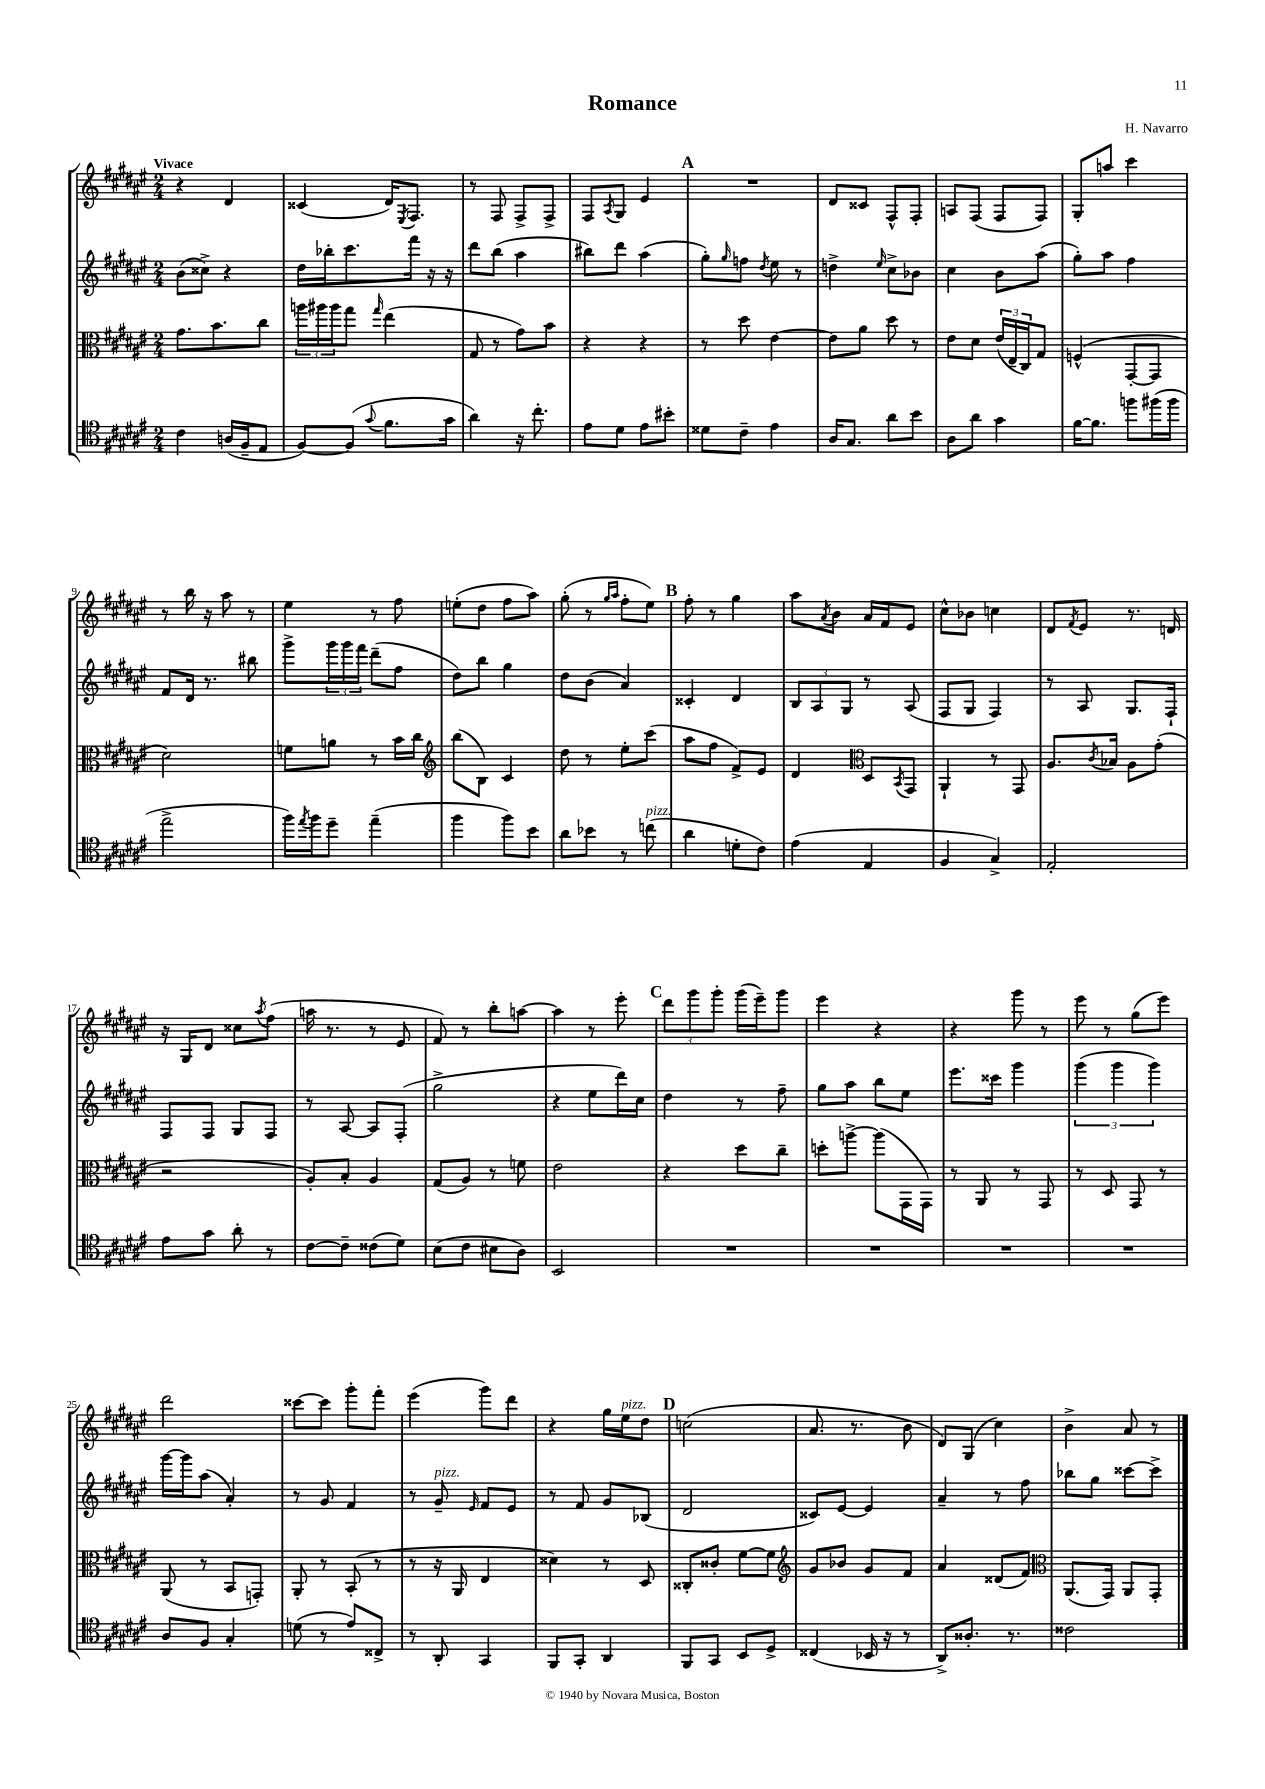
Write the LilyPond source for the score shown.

\header { title = "Romance" composer = "H. Navarro" }
<<
\new StaffGroup <<
\new Staff = "s0" {
    \clef treble \key fis \major \numericTimeSignature \time 2/4 \tempo "Vivace"
    r4 dis'4 |
    cisis'4( dis'16) \acciaccatura { eis8 } fis8. |
    r8 fis8 fis8-> fis8-> |
    fis8 \acciaccatura { ais8 } gis8 eis'4 |
    \mark \markup { \bold "A" } R2 |
    dis'8 cisis'8 fis8-^ fis8-. |
    a8 fis8( fis8 fis8) |
    gis8-. a''8 cis'''4 |
    r8 b''16 r16 ais''8 r8 |
    eis''4 r8 fis''8 |
    e''8-.( dis''8 fis''8 ais''8) |
    gis''8-.( r8 \grace { gis''16 ais''16 } fis''8-. eis''8) |
    \mark \markup { \bold "B" } fis''8-. r8 gis''4 |
    ais''8 \acciaccatura { ais'8 } b'8 ais'16 fis'16 eis'8 |
    cis''8-^ bes'8 c''4 |
    dis'8 \acciaccatura { fis'8 } eis'8 r8. d'16 |
    r16 gis16 dis'8 cisis''8 \acciaccatura { ais''8 } fis''8( |
    a''16 r8. r8 eis'8 |
    fis'8) r8 b''8-. a''8~ |
    a''4 r8 eis'''8-. |
    \mark \markup { \bold "C" } \tuplet 3/2 { dis'''8 gis'''8 gis'''8-. } gis'''16( eis'''16--) gis'''8 |
    eis'''4 r4 |
    r4 gis'''8 r8 |
    eis'''8 r8 gis''8( eis'''8) |
    dis'''2 |
    cisis'''8~ cisis'''8 gis'''8-. fis'''8-. |
    eis'''4( gis'''8) dis'''8 |
    r4 gis''16 eis''16^\markup { \italic "pizz." } dis''8 |
    \mark \markup { \bold "D" } c''2( |
    ais'8. r8. b'8 |
    dis'8) gis8( cis''4) |
    b'4-> ais'8 r8 \bar "|." |
}
\new Staff = "s1" {
    \clef treble \key fis \major \numericTimeSignature \time 2/4
    b'8( cisis''8->) r4 |
    dis''16 bes''16-. cis'''8. fis'''16 r16 r16 |
    dis'''8 b''8( ais''4 |
    bis''8) dis'''8 ais''4( |
    \mark \markup { \bold "A" } gis''8-.) \grace { gis''16 } f''8 \acciaccatura { dis''8 } eis''8 r8 |
    d''4-> \grace { eis''16 } cis''8-> bes'8 |
    cis''4 b'8 ais''8( |
    gis''8-.) ais''8 fis''4 |
    fis'8 dis'16 r8. bis''8 |
    gis'''8-> \tuplet 3/2 { gis'''16 gis'''16 fis'''16 } dis'''8--( fis''8 |
    dis''8) b''8 gis''4 |
    dis''8 b'8( ais'4) |
    \mark \markup { \bold "B" } cisis'4-. dis'4 |
    \tuplet 3/2 { b8 ais8 gis8 } r8 ais8( |
    fis8 gis8 fis4) |
    r8 ais8 gis8. fis16-! |
    fis8 fis8 gis8 fis8 |
    r8 ais8~ ais8 fis8-.( |
    gis''2-> |
    r4 eis''8 dis'''16) cis''16 |
    \mark \markup { \bold "C" } dis''4 r8 fis''8-- |
    gis''8 ais''8 b''8 eis''8 |
    eis'''8. cisis'''16 gis'''4 |
    \tuplet 3/2 { gis'''4( gis'''4 gis'''4) } |
    gis'''16~ gis'''16 ais''8( ais'4-.) |
    r8 gis'8 fis'4 |
    r8 gis'8--^\markup { \italic "pizz." } \grace { eis'16 } fis'8 eis'8 |
    r8 fis'8 gis'8 bes8( |
    \mark \markup { \bold "D" } dis'2 |
    cisis'8) eis'8~ eis'4 |
    ais'4-- r8 fis''8 |
    bes''8 gis''8 cisis'''8~ cisis'''8-> \bar "|." |
}
\new Staff = "s2" {
    \clef alto \key fis \major \numericTimeSignature \time 2/4
    gis'8. b'8. cis''8 |
    \tuplet 3/2 { a''16 ais''16 ais''16 } gis''8 \grace { gis''16 } eis''4( |
    gis8 r8 gis'8) b'8 |
    r4 r4 |
    \mark \markup { \bold "A" } r8 dis''8 eis'4~ |
    eis'8 ais'8 dis''8 r8 |
    eis'8 dis'8 \tuplet 3/2 { eis'16( eis16-- cis16) } gis8 |
    f4-^( gis,8~-. gis,8 |
    dis'2) |
    f'8 a'8 r8 b'16 cis''16 |
    \clef treble b''8( b8) cis'4 |
    dis''8 r8 eis''8-. cis'''8( |
    \mark \markup { \bold "B" } ais''8 fis''8 fis'8->) eis'8 |
    dis'4 \clef alto dis8 \acciaccatura { b,8 } gis,8 |
    ais,4-! r8 gis,8 |
    ais8. \acciaccatura { cis'8 } bes16 ais8 gis'8-.( |
    r2 |
    ais8-.) b8-. ais4 |
    gis8( ais8) r8 f'8 |
    eis'2 |
    \mark \markup { \bold "C" } r4 dis''8 cis''8-- |
    d''8-. a''8~-> a''8( gis,16 gis,16) |
    r8 ais,8 r8 gis,8 |
    r8 dis8 gis,8 r8 |
    ais,8( r8 b,8 g,8-.) |
    ais,8-. r8 b,8-.( r8 |
    r8 r16 ais,16 eis4 |
    disis'4) r8 dis8 |
    \mark \markup { \bold "D" } cisis8-. cisis'8-. fis'8~ fis'8 |
    \clef treble gis'8 bes'8 gis'8 fis'8 |
    ais'4 disis'8( fis'8) |
    \clef alto ais,8.( gis,16) ais,8 gis,8-. \bar "|." |
}
\new Staff = "s3" {
    \clef tenor \key fis \major \numericTimeSignature \time 2/4
    cis'4 a16( fis16-- eis8 |
    fis8~) fis8( \appoggiatura { gis'8 } fis'8. gis'16 |
    ais'4) r16 cis''8.-. |
    eis'8 dis'8 eis'8 bis'8-. |
    \mark \markup { \bold "A" } disis'8 cis'8-- eis'4 |
    ais16 gis8. ais'8 b'8 |
    ais8 ais'8 gis'4 |
    fis'16~ fis'8. f''8 fis''16( fis''16 |
    eis''2-> |
    fis''16) \acciaccatura { eis''8 } fis''16 dis''8-- eis''4--( |
    fis''4 fis''8) b'8 |
    ais'8 bes'8 r8 c''8^\markup { \italic "pizz." }( |
    \mark \markup { \bold "B" } ais'4 d'8-. cis'8) |
    eis'4( eis4 |
    fis4 gis4->) |
    eis2-. |
    eis'8 gis'8 ais'8-. r8 |
    cis'8~ cis'8-- cisis'8( dis'8) |
    b8( cis'8 bis8 ais8) |
    b,2 |
    \mark \markup { \bold "C" } R2 |
    R2 |
    R2 |
    R2 |
    ais8 fis8 gis4-. |
    d'8( r8 eis'8) cisis8-> |
    r8 ais,8-. gis,4 |
    fis,8 gis,8-. ais,4 |
    \mark \markup { \bold "D" } fis,8 gis,8 b,8 dis8-> |
    cisis4( bes,16 r16 r8 |
    ais,8->) aisis8.-. r8. |
    cisis'2 \bar "|." |
}
>>
>>
